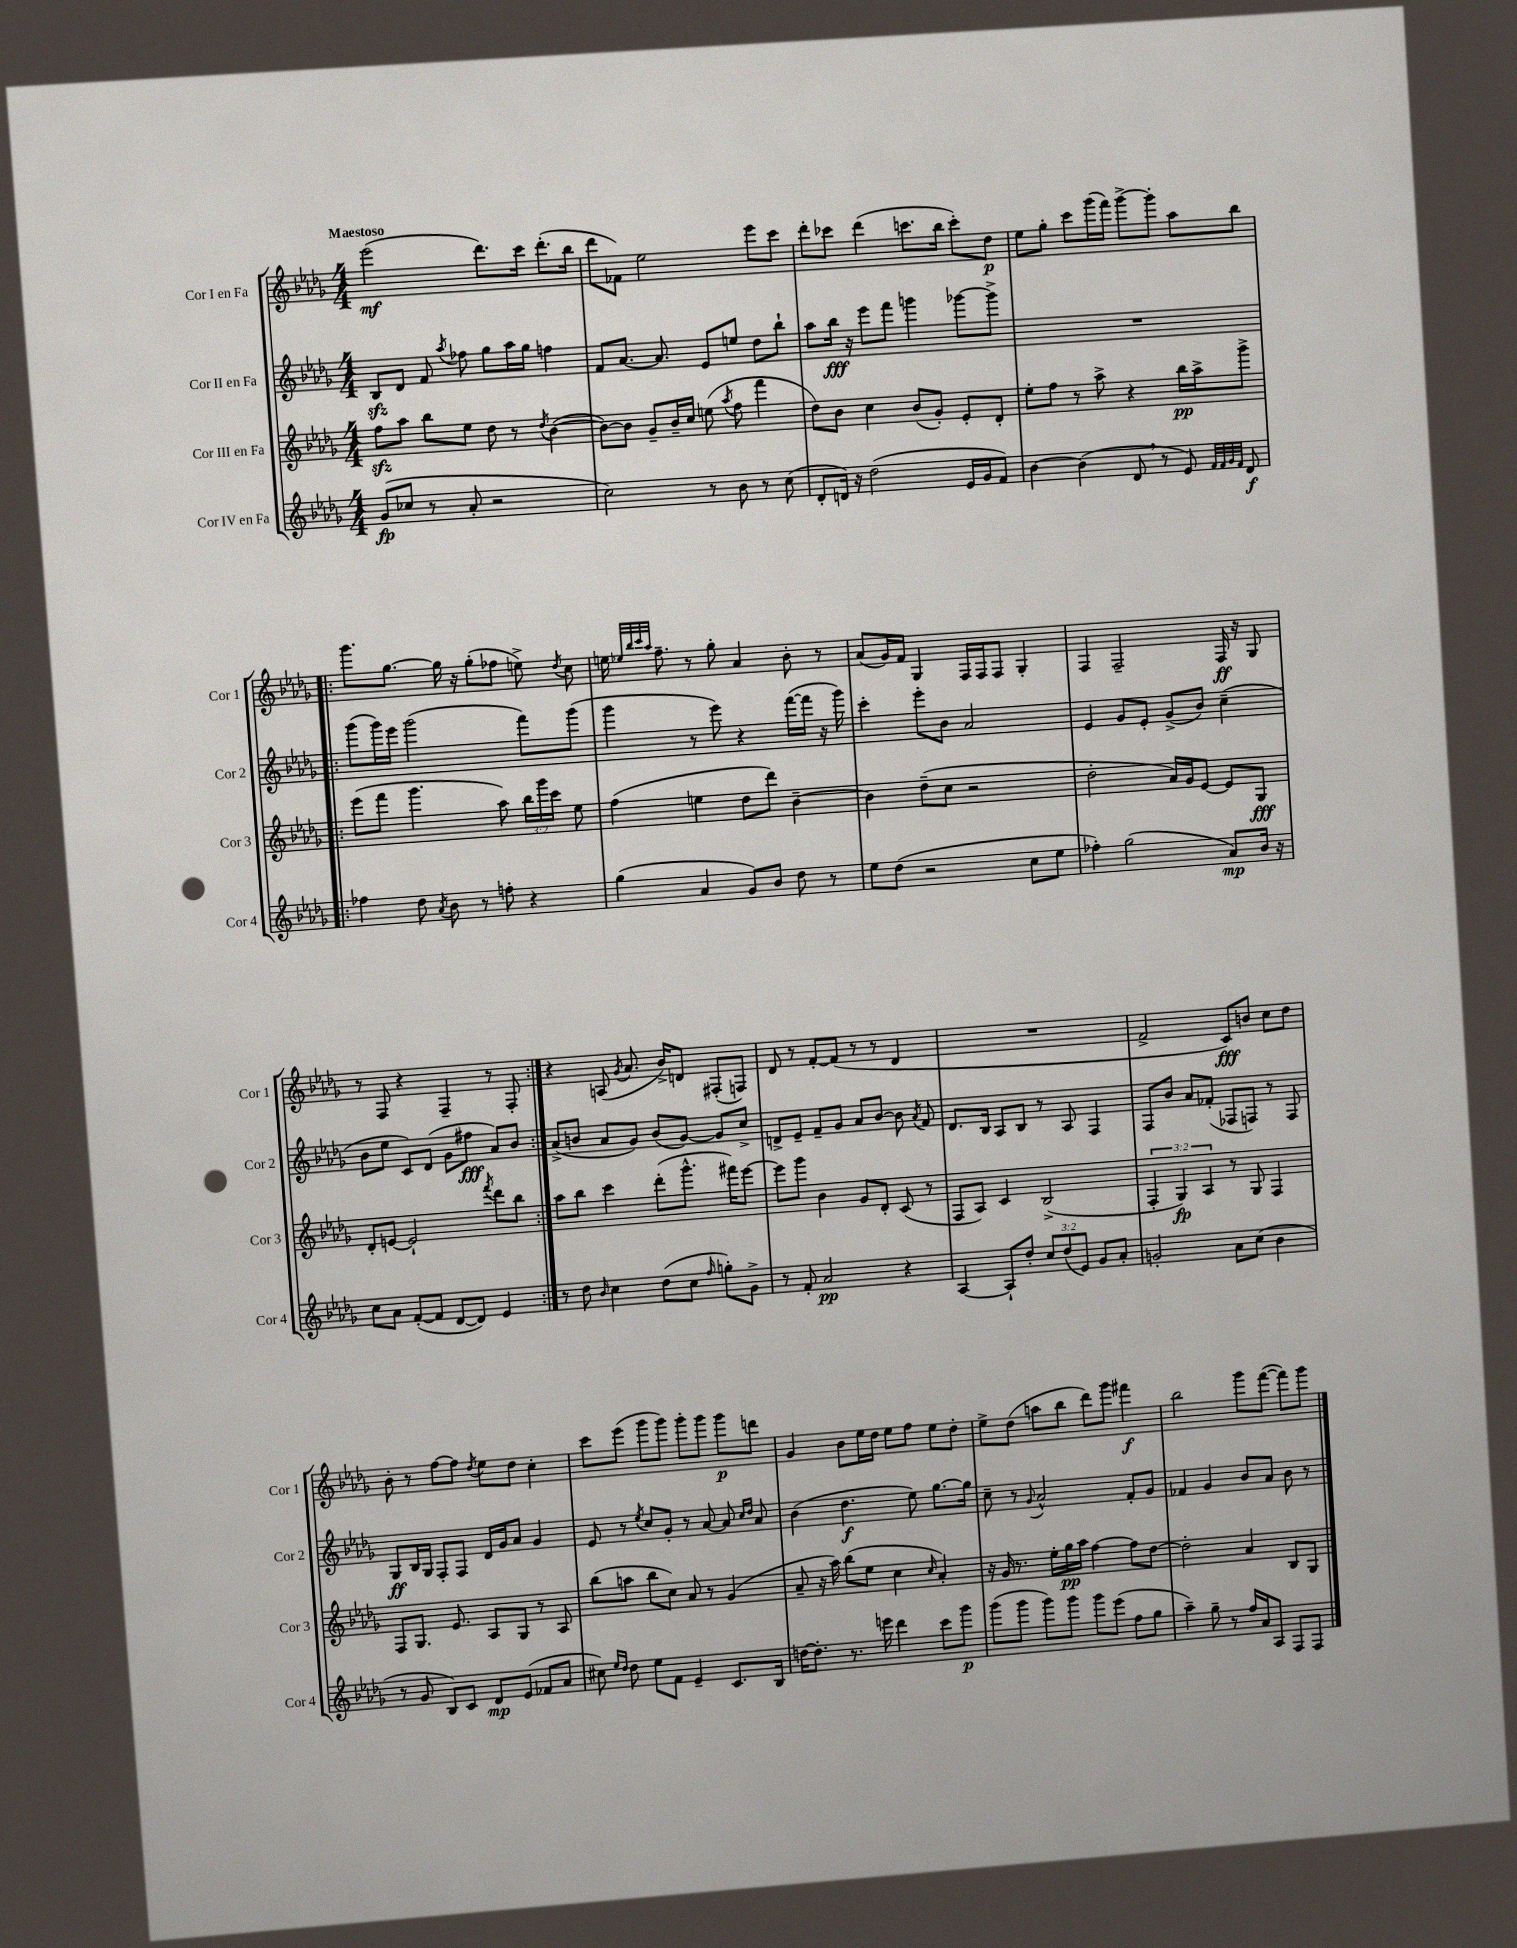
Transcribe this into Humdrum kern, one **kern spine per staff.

**kern	**dynam	**kern	**dynam	**kern	**dynam	**kern	**dynam
*part4	*part4	*part3	*part3	*part2	*part2	*part1	*part1
*staff4	*staff4	*staff3	*staff3	*staff2	*staff2	*staff1	*staff1
*I"Cor IV en Fa	*	*I"Cor III en Fa	*	*I"Cor II en Fa	*	*I"Cor I en Fa	*
*I'Cor 4	*	*I'Cor 3	*	*I'Cor 2	*	*I'Cor 1	*
*clefG2	*	*clefG2	*	*clefG2	*	*clefG2	*
*k[b-e-a-d-g-]	*	*k[b-e-a-d-g-]	*	*k[b-e-a-d-g-]	*	*k[b-e-a-d-g-]	*
*M4/4	*	*M4/4	*	*M4/4	*	*M4/4	*
=1	=1	=1	=1	=1	=1	=1	=1
!	!	!	!	!	!	!LO:TX:a:B:t=Maestoso	!
(8g-/L	fp	8ffzz\L	.	8B-zz/L	.	(2eee-\	mf
8cc-X/J	.	8aa-\J	.	8d-/J	.	.	.
8r	.	8bb-\L	.	8f/	.	.	.
.	.	.	.	8qaa-/	.	.	.
8a-'/	.	8ee-\J	.	8ff-X\	.	.	.
2r	.	8dd-\	.	8gg-\L	.	8.ddd-\L)	.
.	.	8r	.	16aa-\L	.	.	.
.	.	.	.	16gg-\JJ	.	16ccc\Jk	.
.	.	8qdd-/	.	.	.	.	.
.	.	([4b-\	.	4ffn\	.	(8.ddd-'\L	.
.	.	.	.	.	.	16bb-\Jk	.
=2	=2	=2	=2	=2	=2	=2	=2
2cc\)	.	8b-\L_)	.	8f/L	.	8ddd-\L	.
.	.	8b-\J]	.	[8.a-/J	.	8f-X\J)	.
.	.	8g-~/L	.	.	.	2ee-\	.
.	.	.	.	8.a-/]	.	.	.
.	.	16b-~/L	.	.	.	.	.
.	.	16cc/JJ	.	.	.	.	.
8r	.	(8een\	.	8e-/L	.	.	.
.	.	8qaa-/	.	.	.	.	.
8b-\	.	8ff\	.	8een/J	.	.	.
8r	.	4fff\	.	8dd-\L	.	8eee-\L	.
(8cc\	.	.	.	8bb-`\J	.	8ccc\J	.
=3	=3	=3	=3	=3	=3	=3	=3
8d-'/L	.	8dd-\L)	.	8aa-\L	.	8ddd-'\L	.
16dn/Jk)	.	8b-\J	.	16bb-\Jk	fff	8ccc-X\J	.
16r	.	.	.	16r	.	.	.
(2dd-\	.	4cc\	.	8eee-\L	.	(4ddd-\	.
.	.	.	.	8fff\J	.	.	.
.	.	(8b-/L	.	4gggn\	.	8.cccn\L	.
.	.	8g-'/J)	.	.	.	.	.
.	.	.	.	.	.	16bb-\Jk	.
16e-/LL	.	8e-'/L	.	[8ggg-X\L	.	8ccc'\L)	.
16g-/J	.	.	.	.	.	.	.
8f/J)	.	8d-'/J	.	8ggg-^\J]	.	8dd-\J	p
=4	=4	=4	=4	=4	=4	=4	=4
[4b-\	.	8ee-'\L	.	1r	.	8ee-\L	.
.	.	8ff\J	.	.	.	8gg-'\J	.
(4b-\]	.	8r	.	.	.	8ccc\L	.
.	.	8aa-^\	.	.	.	(16ggg-\L	.
.	.	.	.	.	.	16fff\JJ)	.
8d-,/	.	4r	.	.	.	[8ggg-^\L	.
8r	.	.	.	.	.	8ggg-'\J]	.
8e-/)	.	16bb-\LL	pp	.	.	8aa-\L	.
.	.	16aa-^\J	.	.	.	.	.
32qqf/LLL	.	.	.	.	.	.	.
32qqf/	.	.	.	.	.	.	.
32qqg-/	.	.	.	.	.	.	.
32qqf/JJJ	.	.	.	.	.	.	.
8d-/	f	8ggg-^\J	.	.	.	8bb-\J	.
!!LO:LB:g=z
=5!|:	=5!|:	=5!|:	=5!|:	=5!|:	=5!|:	=5!|:	=5!|:
4ff-X\	.	(8eee-\L	.	(8ggg-\L	.	8.ggg-\L	.
.	.	8fff\J	.	16ggg-\L)	.	.	.
.	.	.	.	16eee-\JJ	.	[8.gg-\J	.
8dd-\	.	4.ggg-\	.	(2ggg-\	.	.	.
8qa-/	.	.	.	.	.	.	.
8b-\	.	.	.	.	.	16gg-\]	.
.	.	.	.	.	.	16r	.
8r	.	.	.	.	.	(8gg-'\L	.
8ffn'\	.	8aa-\)	.	.	.	8ff-X\J	.
4r	.	24bb-\LL	.	8fff\L)	.	8een^\)	.
.	.	24ggg-\	.	.	.	.	.
.	.	24ccc\JJ	.	.	.	.	.
.	.	.	.	.	.	8qdd-/	.
.	.	8ee-\	.	(8ggg-\J	.	8cc\	.
=6	=6	=6	=6	=6	=6	=6	=6
(4gg-\	.	(4ff\	.	4ggg-\	.	16een\	.
.	.	.	.	.	.	32qqee-X/LLL	.
.	.	.	.	.	.	32qqbb-/	.
.	.	.	.	.	.	32qqccc/	.
.	.	.	.	.	.	32qqaa-/JJJ	.
.	.	.	.	.	.	8.ff~\	.
4a-/	.	4een\	.	8r	.	8r	.
.	.	.	.	8eee-\)	.	8gg-'\	.
8g-/L)	.	8dd-\L	.	4r	.	4a-/	.
8b-/J	.	8ddd-\J)	.	.	.	.	.
8dd-\	.	[4b-~\	.	([16fff\LL	.	8b-'\	.
.	.	.	.	16fff\JJ]	.	.	.
8r	.	.	.	16r	.	8r	.
.	.	.	.	16ggg-\)	.	.	.
=7	=7	=7	=7	=7	=7	=7	=7
8ee-\L	.	4b-\]	.	4ccc'\	.	(8a-/L	.
(8dd-\J	.	.	.	.	.	16g-/L)	.
.	.	.	.	.	.	16f/JJ	.
2r	.	(8dd-~\L	.	8eee-'\L	.	4G-/	.
.	.	8cc\J	.	8b-\J	.	.	.
.	.	2r	.	2a-/	.	16F/LL	.
.	.	.	.	.	.	16F/J	.
.	.	.	.	.	.	8F/J	.
8cc\L	.	.	.	.	.	4G-'/	.
8ee-\J	.	.	.	.	.	.	.
=8	=8	=8	=8	=8	=8	=8	=8
4ff-X'\)	.	2dd-'\	.	4e-/	.	4F/	.
(2gg-\	.	.	.	8g-/L	.	2F~/	.
.	.	.	.	8e-'/J	.	.	.
.	.	16a-/LL)	.	(8g-^/L	.	.	.
.	.	16g-/J	.	.	.	.	.
.	.	[8e-/J	.	8b-/J)	.	.	.
8a-/L)	mp	8e-/L]	.	(4cc~\	.	16F/	ff
.	.	.	.	.	.	16r	.
16b-/Jk	.	8G-/J	fff	.	.	8G-/	.
16r	.	.	.	.	.	.	.
!!LO:LB:g=z
=9	=9	=9	=9	=9	=9	=9	=9
8cc\L	.	8d-'/L	.	8b-\L	.	8r	.
8a-\J	.	[8en/J	.	8ee-\J	.	8F/	.
([8f'/L	.	2e`/]	.	8c/L)	.	4r	.
8f/J]	.	.	.	(8d-/J	.	.	.
[8d-/L	.	.	.	8g-\L	.	4F~/	.
8d-/J])	.	.	.	8ff#X\J	fff	.	.
.	.	8qfff/	.	.	.	.	.
4e-/	.	8ddd-\L	.	8a-/L)	.	8r	.
.	.	8bb-\J	.	8b-/J	.	8F'/	.
=10:|!	=10:|!	=10:|!	=10:|!	=10:|!	=10:|!	=10:|!	=10:|!
8r	.	8aa-\L	.	(8a-^/L	.	4r	.
8dd-\	.	8bb-\J	.	8bn/J	.	.	.
16qqb-/	.	.	.	.	.	.	.
4cc\	.	4ccc\	.	8a-/L	.	(8An/	.
.	.	.	.	.	.	8qg-/	.
.	.	.	.	8g-/J)	.	8.a-/	.
(8dd-\L	.	(8ddd-'\L	.	(8b/L	.	.	.
.	.	.	.	.	.	16b-^/KL)	.
8cc\J	.	8.ggg-^^\J	.	[8g-/J)	.	8dn/J	.
16qqff/	.	.	.	.	.	.	.
8ggn'\L)	.	.	.	8g-/L]	.	(8F#X'/L	.
.	.	16fff#X\KL)	.	.	.	.	.
8g-^\J	.	[8eee-\J	.	8cc^/J	.	8Fn/J)	.
=11	=11	=11	=11	=11	=11	=11	=11
8r	.	8eee-\L]	.	8dn^/L	.	8d-/	.
8f'/	.	8ggg-\J	.	8e-~/J	.	8r	.
2a-/	pp	4b-\	.	8f~/L	.	[8f'/L	.
.	.	.	.	8g-/J	.	(8f/J]	.
.	.	8g-/L	.	8a-/L	.	8r	.
.	.	8d-'/J	.	[8b-/J	.	8r	.
4r	.	(8c/	.	8b-\]	.	4d-/	.
.	.	.	.	8qa-/	.	.	.
.	.	8r	.	8f/	.	.	.
=12	=12	=12	=12	=12	=12	=12	=12
[4A-/	.	8F/L	.	8.d-/L	.	1r	.
.	.	8A-/J)	.	.	.	.	.
.	.	.	.	16B-/Jk	.	.	.
8A-`/L]	.	4c/	.	8A-/L	.	.	.
8dd-'/J	.	.	.	8B-/J	.	.	.
12cc/L	.	(2B-^/	.	8r	.	.	.
(12dd-/	.	.	.	.	.	.	.
.	.	.	.	8A-/	.	.	.
12e-/J)	.	.	.	.	.	.	.
8g-/L	.	.	.	4F/	.	.	.
8a-'/J	.	.	.	.	.	.	.
=13	=13	=13	=13	=13	=13	=13	=13
2gn'/	.	6F'/	.	8F/L	.	2f^/	.
.	.	.	.	8b-/J	.	.	.
.	.	6G-/)	fp	.	.	.	.
.	.	.	.	8a-/L	.	.	.
.	.	6A-/	.	.	.	.	.
.	.	.	.	(8f-X'/J	.	.	.
8a-\L	.	8r	.	8F-X/L	.	8c/L)	fff
(8cc\J	.	8G-/	.	8Fn/J)	.	8bn/J	.
4b-\	.	4F/	.	8r	.	8cc\L	.
.	.	.	.	8F/	.	8dd-\J	.
!!LO:LB:g=z
=14	=14	=14	=14	=14	=14	=14	=14
8r	.	8F/L	.	8G-/L	ff	8b-'\	.
8g-/	.	8.G-/J	.	16B-/L	.	8r	.
.	.	.	.	16G-/JJ	.	.	.
8B-/L)	.	.	.	8F'/L	.	[8ff\L	.
.	.	8.e-/	.	.	.	.	.
8c/J	.	.	.	8F/J	.	8ff\J]	.
.	.	.	.	.	.	8qdd-/	.
8d-/L	mp	8A-/L	.	16d-/LL	.	8ee-\L	.
.	.	.	.	16g-/J	.	.	.
(8e-/J	.	8G-/J	.	8a-/J	.	8dd-\J	.
8f-X/L	.	8r	.	4g-/	.	4cc'\	.
8a-/J	.	8A-/	.	.	.	.	.
=15	=15	=15	=15	=15	=15	=15	=15
8cc#X\)	.	(8bb-\L	.	8e-/	.	8ccc\L	.
16qqee-/LL	.	.	.	.	.	.	.
16qqdd-/JJ	.	.	.	.	.	.	.
8dd-\	.	8aan\J	.	8r	.	(8eee-\J	.
.	.	.	.	8qee-/	.	.	.
8ee-\L	.	8bb-\L	.	8cc/L	.	8ggg-\L	.
8f\J	.	8cc\J)	.	8g-'/J	.	8ggg-\J)	.
4e-~/	.	8a-/	.	8r	.	8ggg-'\L	.
.	.	8r	.	[8a-/	.	8ggg-\J	.
8.c/L	.	(4g-/	.	8a-/]	.	8ggg-\L	p
.	.	.	.	16qqcc/LL	.	.	.
.	.	.	.	16qqdd-/JJ	.	.	.
.	.	.	.	8a-/	.	8dddn\J	.
16B-/Jk	.	.	.	.	.	.	.
=16	=16	=16	=16	=16	=16	=16	=16
[16ddn\KL	.	8a-~/	.	(4b-\	.	4g-/	.
8.dd'\J]	.	.	.	.	.	.	.
.	.	16r	.	.	.	.	.
.	.	16aa-\)	.	.	.	.	.
8.r	.	(8bb-\L	.	4.dd-\	f	8b-\L	.
.	.	8ee-\J	.	.	.	16ee-\L	.
16eeen\	.	.	.	.	.	16dd-\JJ	.
4ddd-\	.	4cc\	.	.	.	8ee-\L	.
.	.	.	.	8ee-\)	.	8ff\J	.
.	.	16qqcc/	.	.	.	.	.
8ccc\L	.	4a-'/)	.	[8.gg-\L	.	8ee-\L	.
8ggg-\J	p	.	.	.	.	8dd-'\J	.
.	.	.	.	16gg-\Jk]	.	.	.
=17	=17	=17	=17	=17	=17	=17	=17
(8ggg-\L	.	16r	.	8cc~\	.	8ee-^\L	.
.	.	16g-/	.	.	.	.	.
8ggg-\J	.	8.r	.	8r	.	(8dd-\J	.
.	.	.	.	8qqg-/	.	.	.
8ggg-\L)	.	.	.	2a-^^/	.	8aan\L	.
.	.	16ee-'\LL	.	.	.	.	.
8ggg-\J	.	16gg-\	pp	.	.	8bb-\J	.
.	.	16aa-\JJ	.	.	.	.	.
8ggg-\L	.	[4ff\	.	.	.	8ddd-\L)	.
(8eee-\J	.	.	.	.	.	8ggg-\J	.
8ff\L	.	8ff\L]	.	8f'/L	.	4fff#X\	f
8gg-\J	.	[8dd-\J	.	8g-/J	.	.	.
=18	=18	=18	=18	=18	=18	=18	=18
4aa-~\)	.	2dd-'\]	.	4f-X/	.	2bb-\	.
8gg-~\	.	.	.	4g-/	.	.	.
8r	.	.	.	.	.	.	.
16ff/LL	.	4a-/	.	8b-/L	.	8ggg-\L	.
16a-/J	.	.	.	.	.	.	.
8A-/J	.	.	.	8a-/J	.	([8fff\J	.
8F/L	.	8B-/L	.	8b-\	.	8fff\L])	.
8F/J	.	8G-/J	.	8r	.	8ggg-\J	.
==	==	==	==	==	==	==	==
*-	*-	*-	*-	*-	*-	*-	*-
